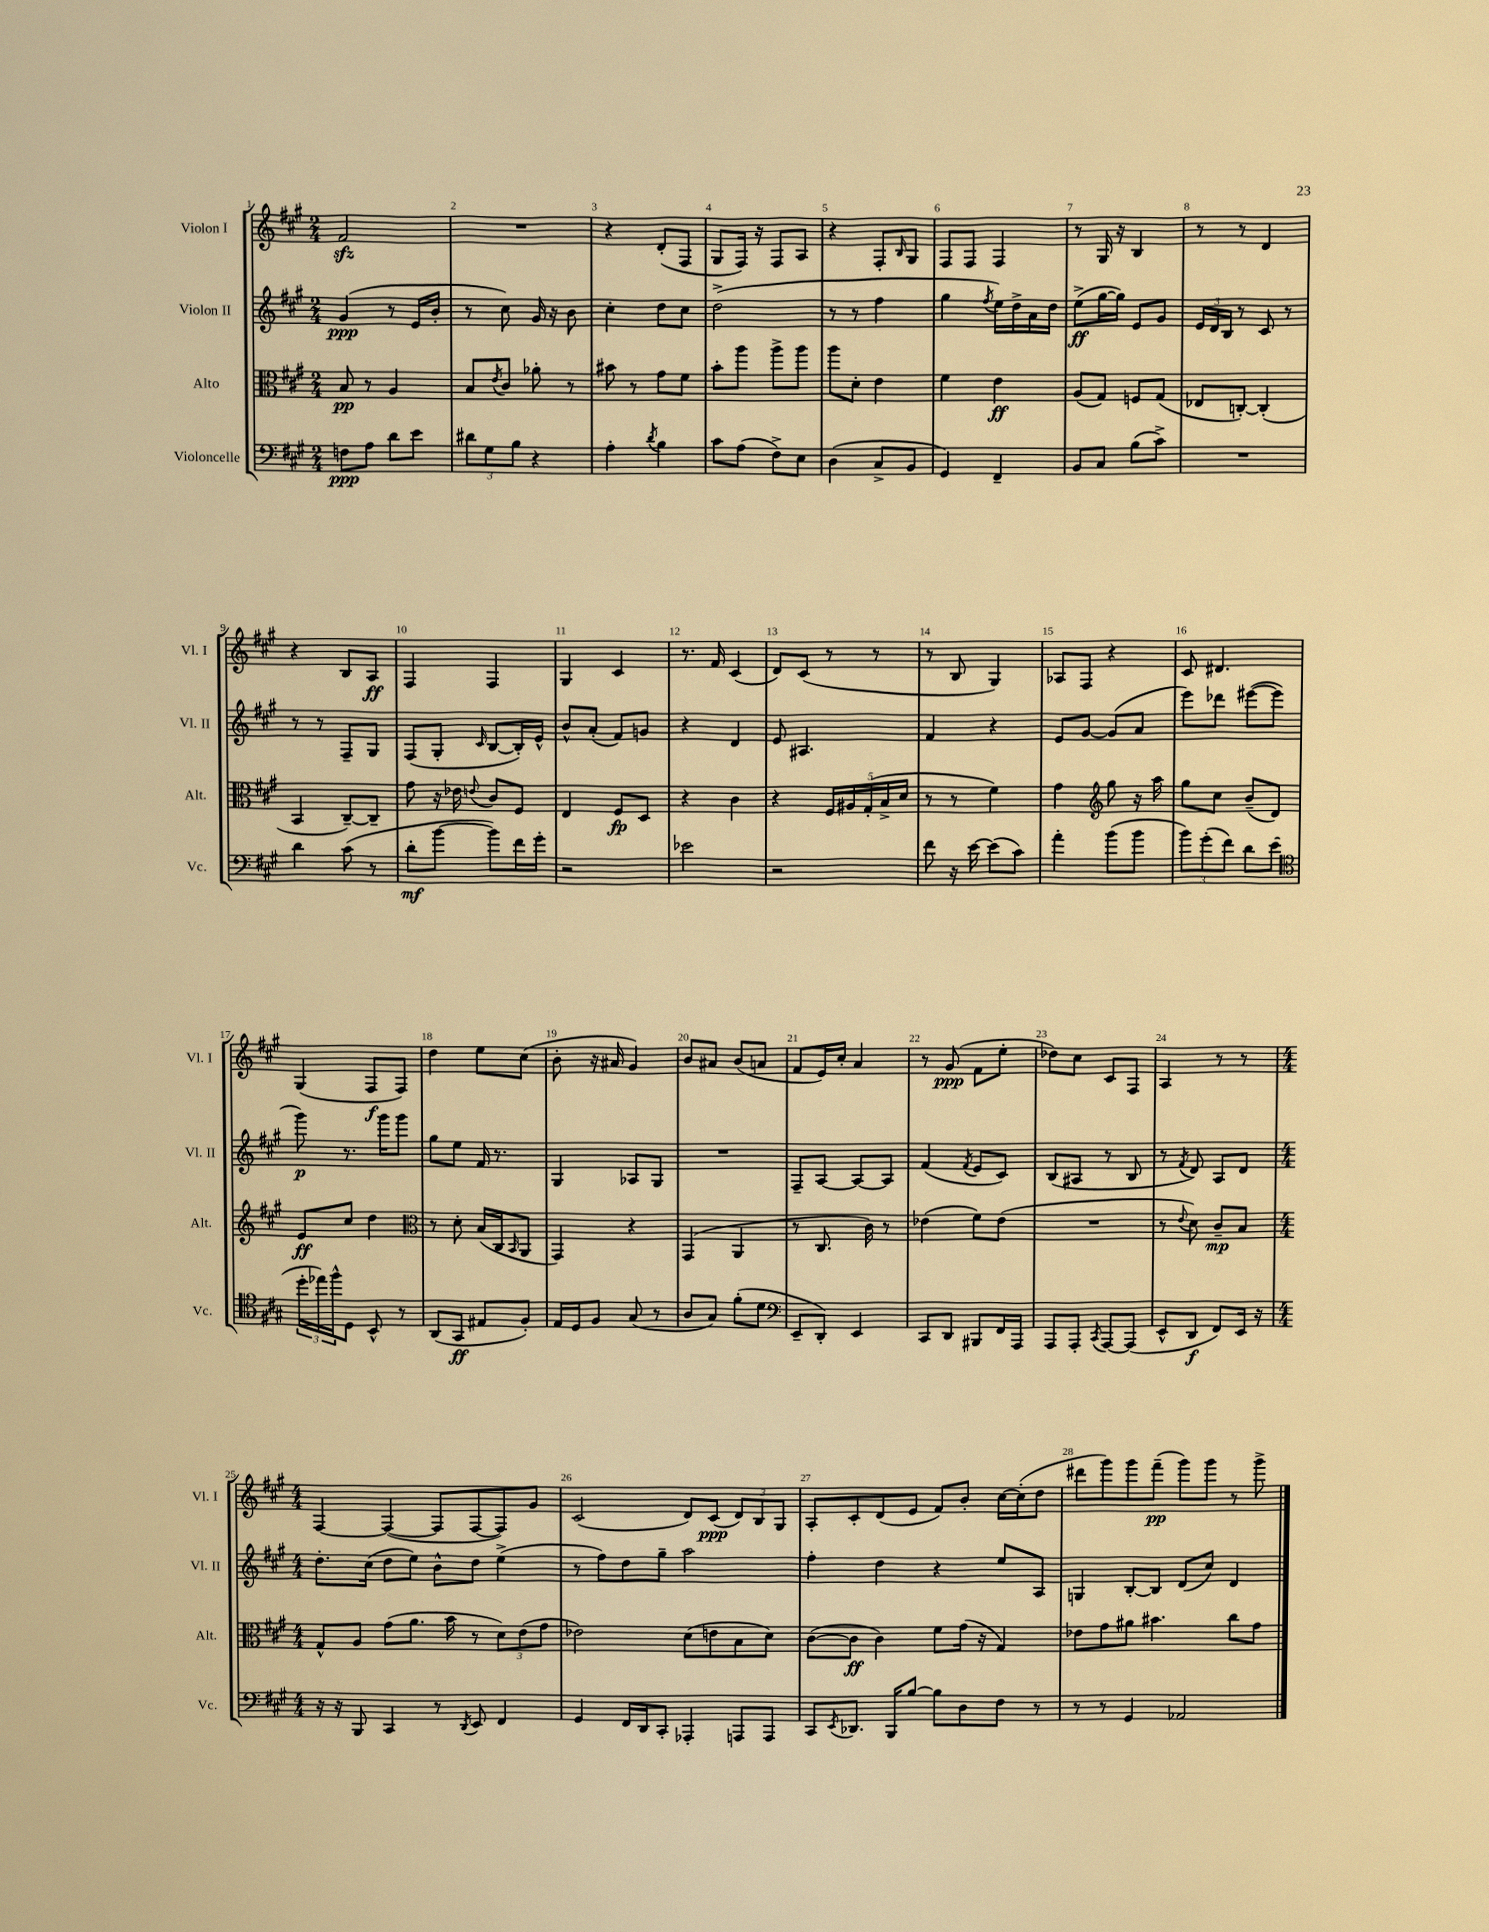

**kern	**dynam	**kern	**dynam	**kern	**dynam	**kern	**dynam
*part4	*part4	*part3	*part3	*part2	*part2	*part1	*part1
*staff4	*staff4	*staff3	*staff3	*staff2	*staff2	*staff1	*staff1
*I"Violoncelle	*	*I"Alto	*	*I"Violon II	*	*I"Violon I	*
*I'Vc.	*	*I'Alt.	*	*I'Vl. II	*	*I'Vl. I	*
*clefF4	*	*clefC3	*	*clefG2	*	*clefG2	*
*k[f#c#g#]	*	*k[f#c#g#]	*	*k[f#c#g#]	*	*k[f#c#g#]	*
*M2/4	*	*M2/4	*	*M2/4	*	*M2/4	*
=1	=1	=1	=1	=1	=1	=1	=1
8Fn\L	ppp	8B/	pp	(4g#/	ppp	2f#zz/	.
8A\J	.	8r	.	.	.	.	.
8d\L	.	4A/	.	8r	.	.	.
8e\J	.	.	.	16e/LL	.	.	.
.	.	.	.	16b'/JJ	.	.	.
=2	=2	=2	=2	=2	=2	=2	=2
12d#X\L	.	8B/L	.	8r	.	2r	.
12G#\	.	.	.	.	.	.	.
.	.	8qe/	.	.	.	.	.
.	.	8c#/J	.	8cc#\)	.	.	.
12B\J	.	.	.	.	.	.	.
4r	.	8a-X'\	.	16g#/	.	.	.
.	.	.	.	16r	.	.	.
.	.	8r	.	8b\	.	.	.
=3	=3	=3	=3	=3	=3	=3	=3
4A'\	.	8b#X\	.	4cc#'\	.	4r	.
.	.	8r	.	.	.	.	.
8qd/	.	.	.	.	.	.	.
4B\	.	8g#\L	.	8dd\L	.	(8d'/L	.
.	.	8f#\J	.	8cc#\J	.	8F#/J	.
=4	=4	=4	=4	=4	=4	=4	=4
8c#\L	.	8b'\L	.	(2dd^\	.	8G#/L	.
(8A\J	.	8aa\J	.	.	.	16F#/Jk)	.
.	.	.	.	.	.	16r	.
8F#^\L)	.	8aa^\L	.	.	.	8F#/L	.
8E\J	.	8aa\J	.	.	.	8A/J	.
=5	=5	=5	=5	=5	=5	=5	=5
(4D\	.	8aa\L	.	8r	.	4r	.
.	.	8d'\J	.	8r	.	.	.
8C#^/L	.	4e\	.	4ff#\	.	8F#'/L	.
.	.	.	.	.	.	16qqB/	.
8BB/J	.	.	.	.	.	8G#/J	.
=6	=6	=6	=6	=6	=6	=6	=6
4GG#/)	.	4f#\	.	4gg#\	.	8F#/L	.
.	.	.	.	.	.	8F#/J	.
.	.	.	.	8qff#/	.	.	.
4FF#~/	.	4e\	ff	16ee\LL)	.	4F#/	.
.	.	.	.	16dd^\	.	.	.
.	.	.	.	16a\	.	.	.
.	.	.	.	16dd\JJ	.	.	.
=7	=7	=7	=7	=7	=7	=7	=7
8BB/L	.	(8A/L	.	(8ee^\L	ff	8r	.
8C#/J	.	8G#/J)	.	[16gg#\L	.	16G#/	.
.	.	.	.	16gg#\JJ])	.	16r	.
(8B\L	.	8Fn/L	.	8e/L	.	4B/	.
8c#^\J)	.	(8G#/J	.	8g#/J	.	.	.
=8	=8	=8	=8	=8	=8	=8	=8
2r	.	8E-X/L	.	24e/LL	.	8r	.
.	.	.	.	24d/	.	.	.
.	.	.	.	24B/JJ	.	.	.
.	.	[8Cn'/J)	.	8r	.	8r	.
.	.	(4C'/]	.	8c#/	.	4d/	.
.	.	.	.	8r	.	.	.
!!LO:LB:g=z
=9	=9	=9	=9	=9	=9	=9	=9
4d\	.	4BB/	.	8r	.	4r	.
.	.	.	.	8r	.	.	.
(8c#\	.	[8C#~/L)	.	8F#~/L	.	8B/L	.
8r	.	8C#~/J]	.	8G#/J	.	8A/J	ff
=10	=10	=10	=10	=10	=10	=10	=10
8d'\L	mf	8g#\	.	(8F#/L	.	4F#/	.
[8b\J	.	16r	.	8G#'/J	.	.	.
.	.	16e-X\	.	.	.	.	.
.	.	8qqen/	.	16qqc#/	.	.	.
8b\L])	.	8c#/L	.	[8B/L	.	4F#/	.
16f#\L	.	8F#/J	.	16B'/L])	.	.	.
16g#'\JJ	.	.	.	16e^^/JJ	.	.	.
=11	=11	=11	=11	=11	=11	=11	=11
2r	.	4E/	.	8b^^/L	.	4G#/	.
.	.	.	.	(8a'/J	.	.	.
.	.	8F#/L	fp	8f#/L)	.	4c#/	.
.	.	8D/J	.	8gn/J	.	.	.
=12	=12	=12	=12	=12	=12	=12	=12
2e-X\	.	4r	.	4r	.	8.r	.
.	.	.	.	.	.	16f#/	.
.	.	4c#\	.	4d/	.	(4c#/	.
=13	=13	=13	=13	=13	=13	=13	=13
2r	.	4r	.	8e/	.	8d/L)	.
.	.	.	.	4.A#X/	.	(8c#/J	.
.	.	20F#/LL	.	.	.	8r	.
.	.	20A#X/	.	.	.	.	.
.	.	(20G#'/	.	.	.	.	.
.	.	.	.	.	.	8r	.
.	.	20B^/	.	.	.	.	.
.	.	20d/JJ	.	.	.	.	.
=14	=14	=14	=14	=14	=14	=14	=14
8f#\	.	8r	.	4f#/	.	8r	.
16r	.	8r	.	.	.	8B/	.
[16e\	.	.	.	.	.	.	.
(8e\L]	.	4f#\)	.	4r	.	4G#/)	.
8c#\J)	.	.	.	.	.	.	.
=15	=15	=15	=15	=15	=15	=15	=15
4a'\	.	4g#\	.	8e/L	.	8A-X/L	.
.	.	.	.	[8g#/J	.	8F#/J	.
*	*	*clefG2	*	*	*	*	*
(8b\L	.	8gg#\	.	(8g#/L]	.	4r	.
8b\J	.	16r	.	8a/J	.	.	.
.	.	16aa\	.	.	.	.	.
=16	=16	=16	=16	=16	=16	=16	=16
12b\L)	.	8gg#\L	.	8eee\L)	.	8c#/	.
(12g#'\	.	.	.	.	.	.	.
.	.	8cc#\J	.	8ddd-X\J	.	4.d#X/	.
12f#\J)	.	.	.	.	.	.	.
8d\L	.	(8b~/L	.	([8eee#X\L	.	.	.
(8e\J	.	8d/J)	.	8eee#\J]	.	.	.
!!LO:LB:g=z
=17	=17	=17	=17	=17	=17	=17	=17
*clefC4	*	*	*	*	*	*	*
24dd'\LL	.	8e/L	ff	8ggg#\)	p	(4G#/	.
24ee-X\)	.	.	.	.	.	.	.
24ff#^^\J	.	.	.	.	.	.	.
8D\J	.	8cc#/J	.	8.r	.	.	.
8BB^^/	.	4dd\	.	.	.	8F#/L	f
.	.	.	.	16ggg#\KL	.	.	.
8r	.	.	.	8ggg#\J	.	8F#/J)	.
=18	=18	=18	=18	=18	=18	=18	=18
*	*	*clefC3	*	*	*	*	*
(8AA/L	.	8r	.	8gg#\L	.	4dd\	.
8GG#/J	ff	8d'\	.	8ee\J	.	.	.
8E#X/L	.	(16B/LL	.	16f#/	.	8ee\L	.
.	.	16C#/J	.	8.r	.	.	.
.	.	16qqBB/	.	.	.	.	.
8F#'/J)	.	8AA/J	.	.	.	(8cc#\J	.
=19	=19	=19	=19	=19	=19	=19	=19
16E/LL	.	4GG#/)	.	4G#/	.	8b'\	.
16D/J	.	.	.	.	.	.	.
8F#/J	.	.	.	.	.	16r	.
.	.	.	.	.	.	16a#X/	.
(8G#/	.	4r	.	8A-X/L	.	4g#/)	.
8r	.	.	.	8G#/J	.	.	.
=20	=20	=20	=20	=20	=20	=20	=20
8A/L	.	(4GG#/	.	2r	.	8b/L	.
8G#/J)	.	.	.	.	.	8a#X/J	.
(8f#'\L	.	4AA/	.	.	.	(8b/L	.
8d\J	.	.	.	.	.	8an/J	.
=21	=21	=21	=21	=21	=21	=21	=21
*clefF4	*	*	*	*	*	*	*
8EE~/L	.	8r	.	8F#~/L	.	8f#/L	.
8DD'/J)	.	8.C#/	.	[8A/J	.	16e/L)	.
.	.	.	.	.	.	16cc#'/JJ	.
4EE/	.	.	.	8A/L_	.	4a/	.
.	.	16c#\)	.	.	.	.	.
.	.	8r	.	8A/J]	.	.	.
=22	=22	=22	=22	=22	=22	=22	=22
8CC#/L	.	(4e-X\	.	(4f#/	.	8r	.
8DD/J	.	.	.	.	.	(8g#/	ppp
.	.	.	.	8qf#/	.	.	.
8BBB#X/L	.	8f#\L)	.	8e/L	.	8f#\L	.
16FF#/L	.	(8e-\J	.	8c#/J)	.	8ee'\J	.
16AAA/JJ	.	.	.	.	.	.	.
=23	=23	=23	=23	=23	=23	=23	=23
8AAA/L	.	2r	.	(8B/L	.	8dd-X\L)	.
8AAA'/J	.	.	.	8A#X/J	.	8cc#\J	.
8qCC#/	.	.	.	.	.	.	.
[8AAA/L	.	.	.	8r	.	8c#/L	.
(8AAA/J]	.	.	.	8B/	.	8F#/J	.
=24	=24	=24	=24	=24	=24	=24	=24
8EE^^/L	.	8r	.	8r	.	4A/	.
.	.	8qqe/	.	8qf#/	.	.	.
8DD/J	f	8d\)	.	8d/)	.	.	.
8FF#/L)	.	8c#~/L	mp	8A/L	.	8r	.
16EE/Jk	.	8B/J	.	8d/J	.	8r	.
16r	.	.	.	.	.	.	.
!!LO:LB:g=z
=25	=25	=25	=25	=25	=25	=25	=25
*M4/4	*	*M4/4	*	*M4/4	*	*M4/4	*
16r	.	8G#^^/L	.	8.dd'\L	.	[4F#/	.
16r	.	.	.	.	.	.	.
8BBB/	.	8A/J	.	.	.	.	.
.	.	.	.	(16cc#\Jk	.	.	.
4CC#/	.	(8g#\L	.	8dd\L	.	(4F#/_	.
.	.	8.a\J	.	8ee\J)	.	.	.
8r	.	.	.	8b^^\L	.	8F#/L]	.
.	.	16b\	.	.	.	.	.
8qDD/	.	.	.	.	.	.	.
8EE/	.	8r	.	8dd\J	.	[8F#/	.
4FF#/	.	12d\L)	.	(4ee^\	.	8F#/])	.
.	.	(12e\	.	.	.	.	.
.	.	.	.	.	.	8g#/J	.
.	.	12g#\J	.	.	.	.	.
=26	=26	=26	=26	=26	=26	=26	=26
4GG#/	.	2e-X\)	.	8r	.	(2c#/	.
.	.	.	.	8ff#\L)	.	.	.
16FF#/LL	.	.	.	8dd\	.	.	.
16DD/J	.	.	.	.	.	.	.
8CC#'/J	.	.	.	8gg#~\J	.	.	.
4AAA-X'/	.	(8d\L	.	2aa\	.	8d/L)	.
.	.	8en\	.	.	.	(8c#/J	ppp
8AAAn/L	.	8B\	.	.	.	12d/L)	.
.	.	.	.	.	.	12B/	.
8AAA/J	.	8d\J)	.	.	.	.	.
.	.	.	.	.	.	12G#/J	.
=27	=27	=27	=27	=27	=27	=27	=27
8CC#/L	.	([8c#\L	.	4ff#'\	.	8A'/L	.
8qEE/	.	.	.	.	.	.	.
8.DD-X/J	.	8c#\J]	ff	.	.	8c#'/	.
.	.	4c#\)	.	4dd\	.	(8d/	.
16BBB/KL	.	.	.	.	.	.	.
[8B/J	.	.	.	.	.	8e/J	.
8B\L]	.	8f#\L	.	4r	.	8f#/L)	.
8D\	.	(16g#\Jk	.	.	.	8b'/J	.
.	.	16r	.	.	.	.	.
8F#\J	.	4G#/)	.	8ee/L	.	[16cc#\LL	.
.	.	.	.	.	.	(16cc#'\J]	.
8r	.	.	.	8A/J	.	8dd\J	.
=28	=28	=28	=28	=28	=28	=28	=28
8r	.	8e-X\L	.	4Gn/	.	8ddd#X\L	.
8r	.	8g#\	.	.	.	8ggg#\)	.
4GG#/	.	8a#X\J	.	[8B'/L	.	8ggg#\	.
.	.	4.b#X\	.	8B/J]	.	(8fff#~\J	pp
2AA-X/	.	.	.	(8d/L	.	8ggg#\L)	.
.	.	.	.	8cc#/J)	.	8ggg#\J	.
.	.	8cc#\L	.	4d/	.	8r	.
.	.	8g#\J	.	.	.	8ggg#^\	.
==	==	==	==	==	==	==	==
*-	*-	*-	*-	*-	*-	*-	*-
